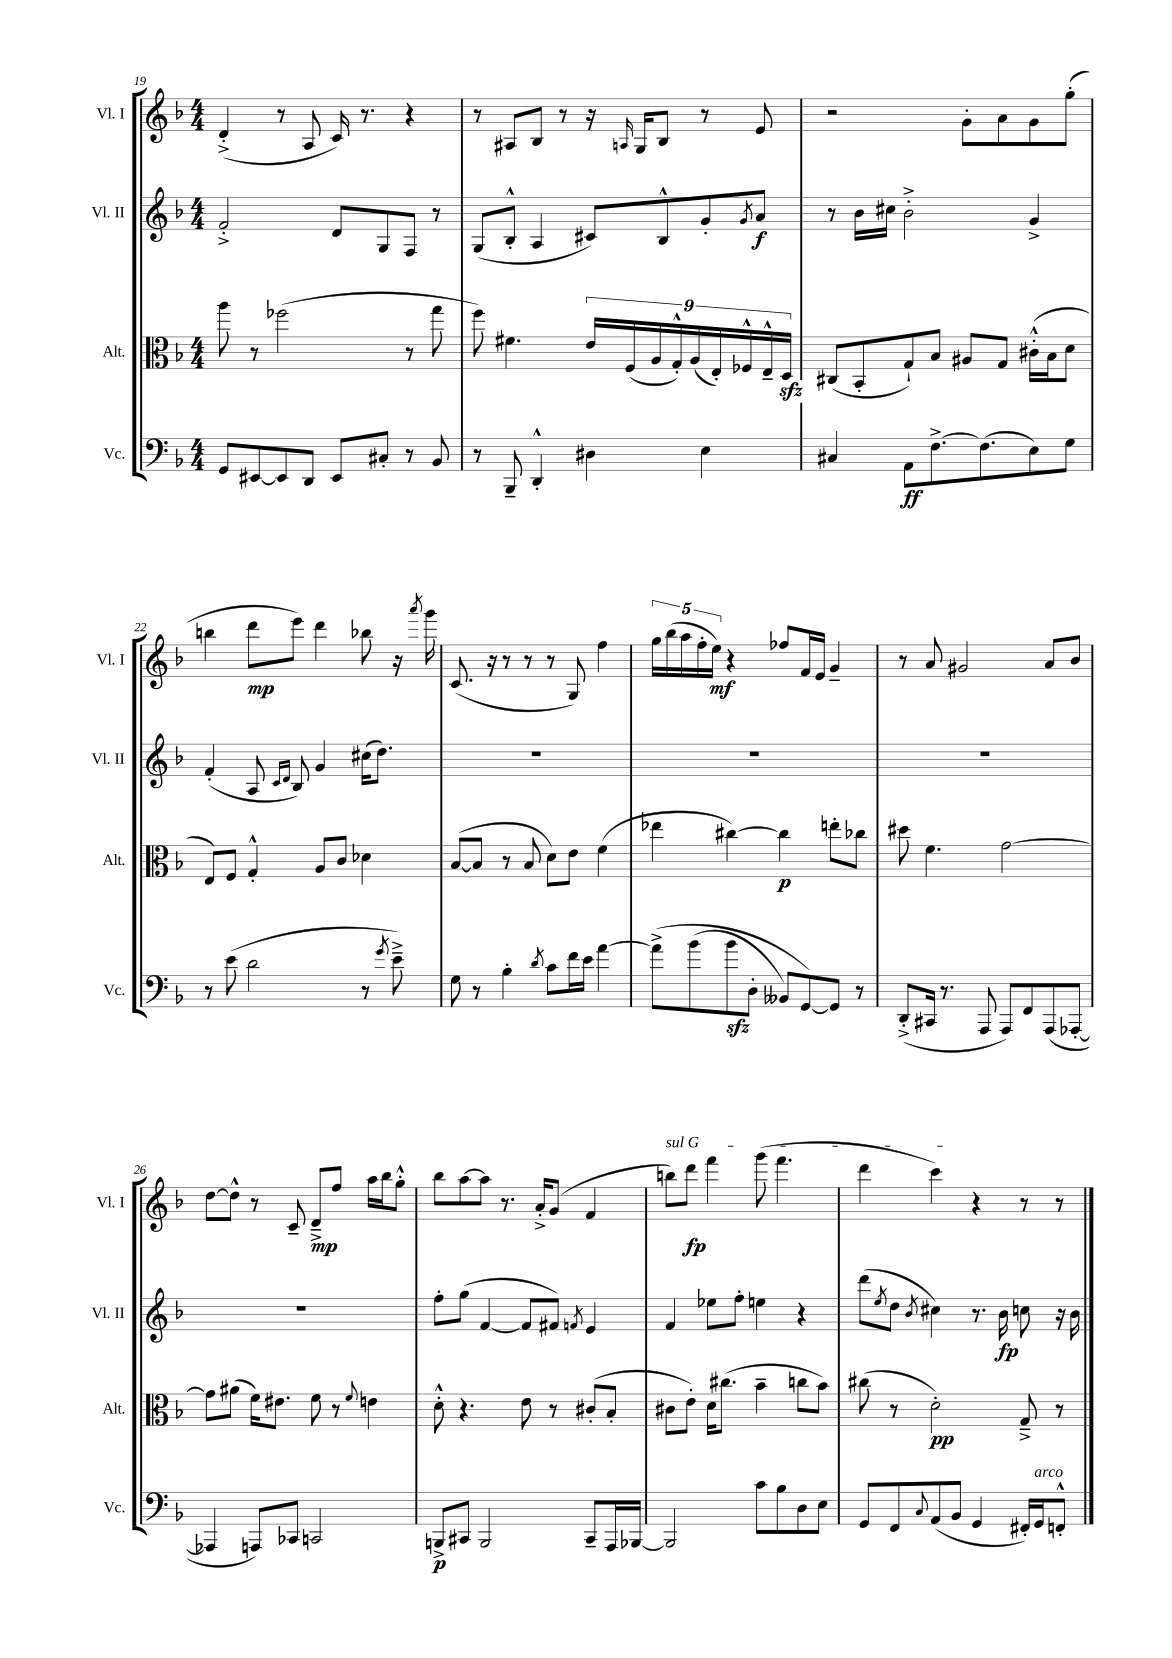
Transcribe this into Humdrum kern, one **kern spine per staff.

**kern	**kern	**kern	**kern
*staff4	*staff3	*staff2	*staff1
*clefF4	*clefC3	*clefG2	*clefG2
*k[b-]	*k[b-]	*k[b-]	*k[b-]
*M4/4	*M4/4	*M4/4	*M4/4
8GG	8aa	2f'^	(4d'^
[8EE#	8r	.	.
8EE#]	(2ff-	.	8r
8DD	.	.	8A
8EE#	.	8d	16c)
.	.	.	8.r
8C#'	.	8G	.
8r	8r	8F	4r
8BB-	8gg	8r	.
=	=	=	=
8r	8ff)	(8G	8r
8BBB-~	4.f#	8B-'^^	8A#
4DD'^^	.	4A	8B-
.	.	.	8r
4D#	18e	8c#)	16r
.	(18F	.	.
.	.	.	16qqA
.	.	.	16G
.	18A	.	.
.	.	8B-^^	8B-
.	18G'^^)	.	.
.	(18A	.	.
4E	.	8g'	8r
.	18E')	.	.
.	18F-^^	.	.
.	.	8qg	.
.	.	8a	8e
.	18E~^^	.	.
.	18D	.	.
=	=	=	=
4C#	(8C#	8r	2r
.	8BB-'	16b-	.
.	.	16cc#	.
8AA	8G`)	2b-'^	.
[8.F^	8B-	.	.
.	8A#	.	8g'
(8.F]	.	.	.
.	8G	.	8a
8E)	(16c#'^^	4g^	8g
.	16B-	.	.
8G	8d	.	(8gg'
=	=	=	=
8r	8E)	(4f'	4bb
(8e	8F	.	.
2d	4G'^^	8A	8ddd
.	.	16qqc	.
.	.	16qqd	.
.	.	8B-)	8eee)
.	8A	4g	4ddd
.	8c	.	.
8r	4d-	(16cc#	8bb-
.	.	8.dd)	.
8qg	.	.	.
8e~^)	.	.	16r
.	.	.	8qaaa
.	.	.	16ggg
=	=	=	=
8G	([8B-	1r	(8.c
8r	8B-]	.	.
.	.	.	16r
4B-'	8r	.	8r
.	8B-	.	8r
8qd	.	.	.
8c	8d)	.	8r
16f	8e	.	8G)
16e	.	.	.
[4a	(4f	.	4ff
=	=	=	=
&(8a^]	4ee-	1r	20gg
.	.	.	(20bb-
.	.	.	20aa
(8b-	.	.	.
.	.	.	20ff'
.	.	.	20ee)
8b-	[4cc#)	.	4r
8D'	.	.	.
8BB--)	4cc#]	.	8ff-
[8GG&)	.	.	16f
.	.	.	16e
8GG]	8ee'	.	4g~
8r	8cc-	.	.
=	=	=	=
(8DD'^	8dd#	1r	8r
16CC#	4.f	.	8a
8.r	.	.	.
.	.	.	2g#
8AAA	.	.	.
8AAA)	[2g	.	.
8FF	.	.	.
(8AAA	.	.	8a
[8AAA-'	.	.	8b-
=	=	=	=
4AAA-]	8g]	1r	[8dd
.	(8a#	.	8dd^^]
8AAA)	16f)	.	8r
.	8.e#	.	.
8CC-	.	.	8c~
2CC	8f	.	8d~^
.	8r	.	8ff
.	8qqf	.	.
.	4e	.	16aa
.	.	.	16bb-
.	.	.	8gg'^^
=	=	=	=
8BBB^	8d'^^	8ff'	8bb-
8CC#	4.r	(8gg	[8aa
2BBB	.	[4f	8aa]
.	.	.	8.r
.	8e	8f]	.
.	.	.	16a'^
.	8r	8f#)	(8g
.	.	8qf	.
8CC#~	(8c#'	4e	4f
16AAA	8B-'	.	.
[16BBB-	.	.	.
=	=	=	=
2BBB-]	8c#	4f	8bb)
.	8e')	.	8ddd
.	16d	8ee-	4fff
.	(8.cc#	.	.
.	.	8ff'	.
8c	4b-~	4ee	(8ggg
8B-	.	.	4.fff
8D	8cc	4r	.
8E	8b-)	.	.
=	=	=	=
8GG	(8cc#	(8ddd	4ddd
.	.	8qee	.
8FF	8r	8dd	.
8qqC	.	8qb-	.
(8AA	2d')	4cc#)	4ccc)
8BB-	.	.	.
4GG	.	8.r	4r
.	.	16b-	.
16FF#')	8G~^	8cc	8r
16GG	.	.	.
8FF'^^	8r	16r	8r
.	.	16b-	.
==	==	==	==
*-	*-	*-	*-
